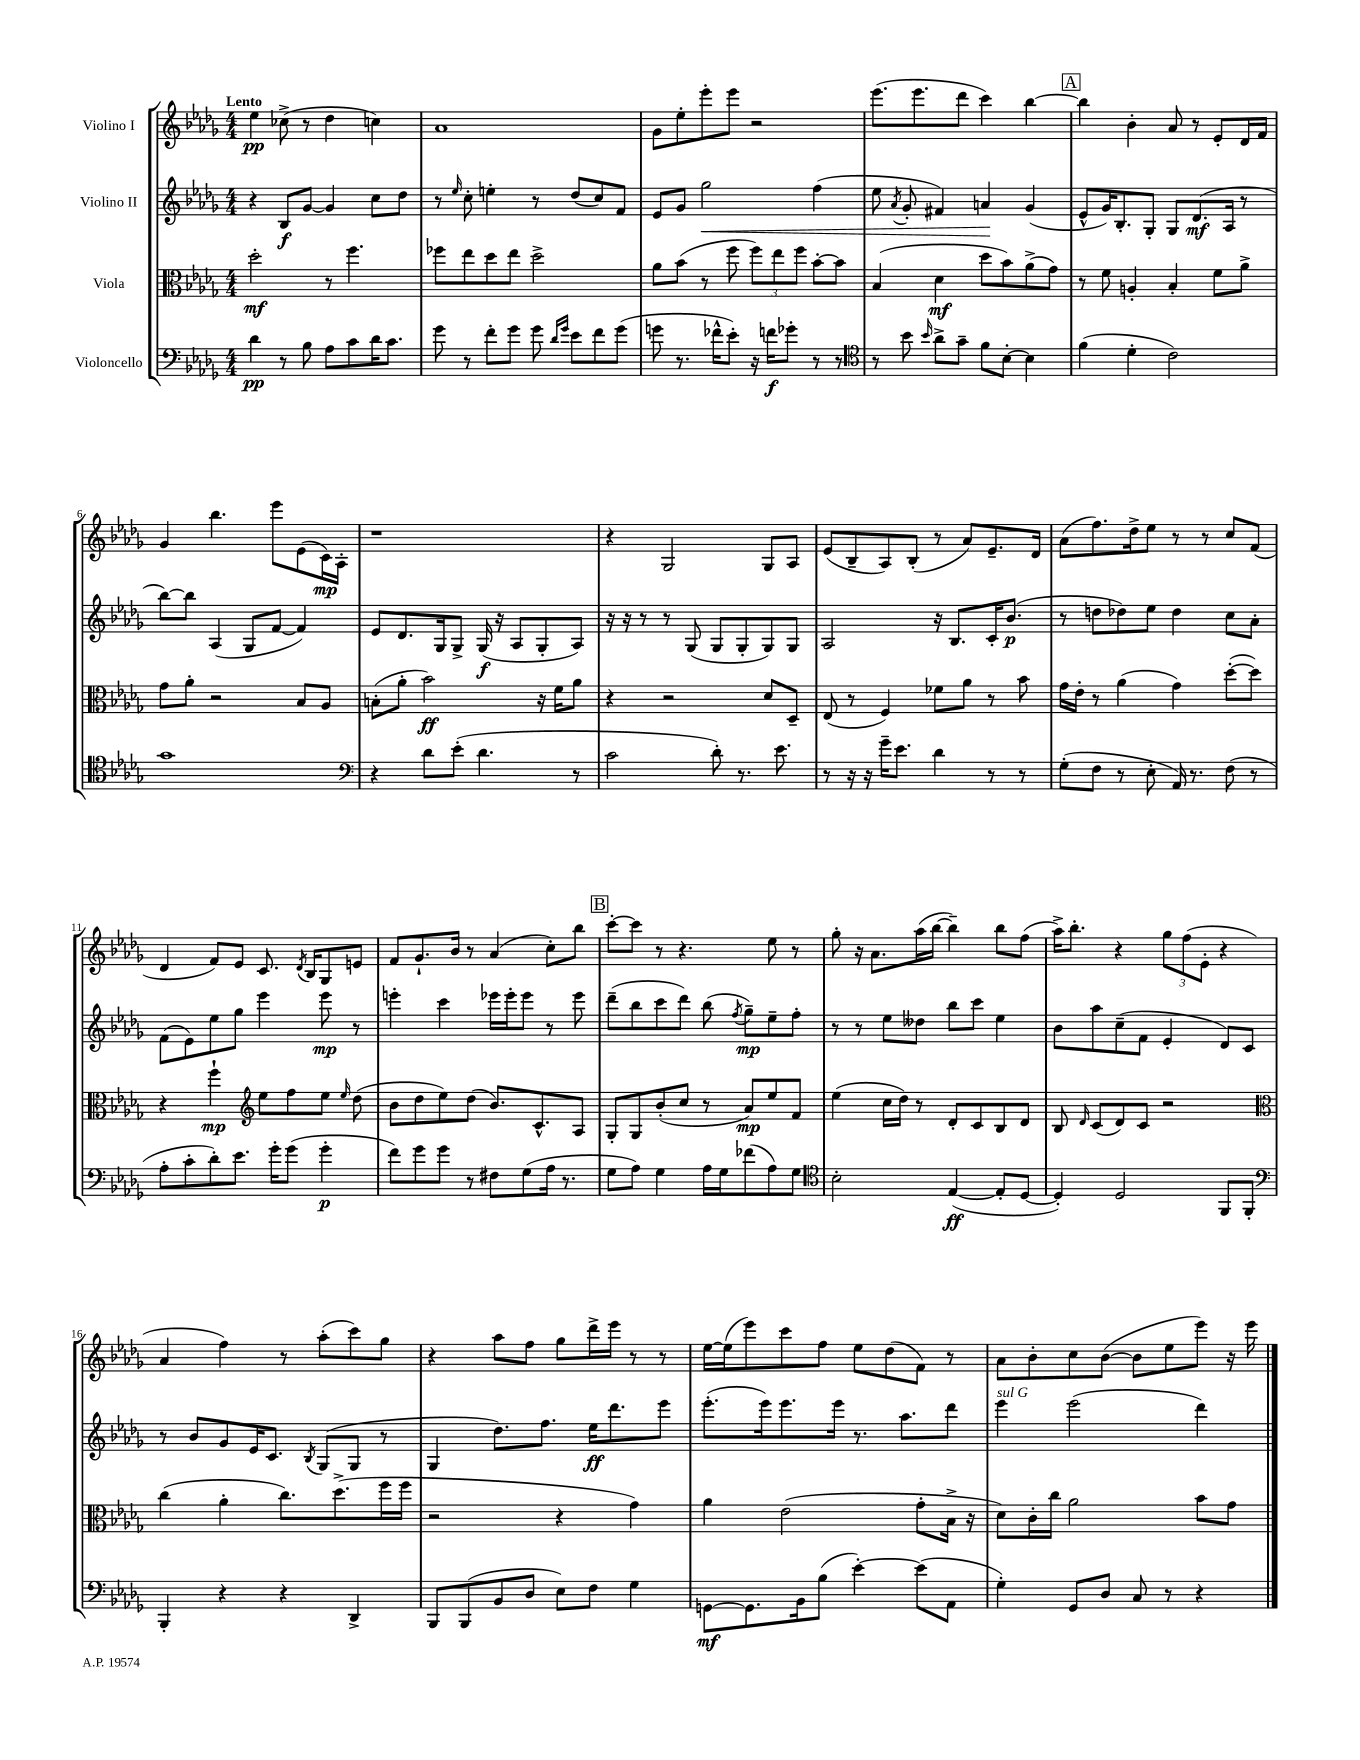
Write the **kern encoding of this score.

**kern	**kern	**kern	**kern
*staff4	*staff3	*staff2	*staff1
*clefF4	*clefC3	*clefG2	*clefG2
*k[b-e-a-d-g-]	*k[b-e-a-d-g-]	*k[b-e-a-d-g-]	*k[b-e-a-d-g-]
*M4/4	*M4/4	*M4/4	*M4/4
4d-\	2dd-'\	4r	4ee-\
8r	.	8B-/L	(8cc-^\
8B-\	.	[8g-/J	8r
8A-\L	8r	4g-/]	4dd-\
8c\	4.ff\	.	.
16d-\K	.	8cc\L	4cc\)
8.c\J	.	.	.
.	.	8dd-\J	.
=	=	=	=
8g-\	8ff-\L	8r	1a-
.	.	16qqee-/	.
8r	8ee-\	8cc'\	.
8f'\L	8dd-\	4ee'\	.
8g-\J	8ee-\J	.	.
8g-\	2dd-^\	8r	.
16qqd-/LL	.	.	.
16qqg-/JJ	.	.	.
8e-\L	.	(8dd-/L	.
8f\	.	8cc/)	.
(8g-\J	.	8f/J	.
=	=	=	=
8g\	8a-\L	8e-/L	8g-\L
8.r	(8b-\J	8g-/J	8ee-'\
.	8r	2gg-\	8eee-'\
16f-^^\LK	.	.	.
8e-'\J)	8ff\	.	8eee-\J
16r	12ff\L)	.	2r
16f\LK	.	.	.
.	12ee-\	.	.
8g-'\J	.	.	.
.	12ff\J	.	.
8r	[8b-'\L	(4ff\	.
8r	8b-\]J	.	.
=	=	=	=
*clefC4	*	*	*
8r	(4B-/	8ee-\	(8.eee-\L
.	.	8qa-/	.
8b-\	.	8g-'/	.
.	.	.	8.eee-\
16qqb-/	.	.	.
8a-^\L	4d-\	4f#/)	.
8g-~\J	.	.	8ddd-\J
8f\L	8dd-\L	4a/	4ccc\)
[8B-'\J	8b-\)	.	.
4B-\]	(8a-^\	(4g-/	[4bb-\
.	8g-\J)	.	.
=	=	=	=
(4f\	8r	8e-^^/L	4bb-\]
.	8f\	16g-/K)	.
.	.	8.B-'/	.
4d-'\	4A'/	.	4b-'\
.	.	8G-'/J	.
2c\)	4B-'/	8G-/L	8a-/
.	.	(8.d-/	8r
.	8f\L	.	8e-'/L
.	.	16A-/Jk	.
.	8a-^\J	8r	16d-/L
.	.	.	16f/JJ
=	=	=	=
1g-	8g-\L	[8bb-\L)	4g-/
.	8a-'\J	8bb-\]J	.
.	2r	(4A-/	4.bb-\
.	.	8G-/L	.
.	.	[8f/J	8eee-\L
.	8B-/L	4f/])	(8e-\
.	8A-/J	.	16c\L)
.	.	.	16A-'\JJ
=	=	=	=
*clefF4	*	*	*
4r	(8B'\L	8e-/L	1r
.	8a-'\J	8.d-/	.
8d-\L	2b-\)	.	.
.	.	16G-/k	.
(8e-'\J	.	8G-^/J	.
4.d-\	.	(16G-/	.
.	.	16r	.
.	.	8A-/L	.
.	16r	8G-'/	.
.	16f\LK	.	.
8r	8a-\J	8A-/J)	.
=	=	=	=
2c\	4r	16r	4r
.	.	16r	.
.	.	8r	.
.	2r	8r	2G-/
.	.	(8G-/	.
8d-'\)	.	8G-/L	.
8.r	.	8G-'/	.
.	8d-/L	8G-/)	8G-/L
8.e-\	.	.	.
.	8D-~/J	8G-/J	8A-/J
=	=	=	=
8r	(8E-/	2A-/	(8e-/L
16r	8r	.	8B-~/
16r	.	.	.
16g-~\LK	4F/)	.	8A-/)
8.e-\J	.	.	.
.	.	.	(8B-'/J
4d-\	8f-\L	16r	8r
.	.	8.B-/L	.
.	8a-\J	.	8a-/L)
8r	8r	16c'/K	8.e-~/
.	.	(8.b-/J	.
8r	8b-\	.	.
.	.	.	16d-/Jk
=	=	=	=
(8G-'\L	16g-\LL	8r	(8a-\L
.	16e-'\JJ	.	.
8F\J	8r	8dd\L	8.ff\)
8r	(4a-\	8dd-\)	.
.	.	.	16dd-^\k
8E-'\	.	8ee-\J	8ee-\J
16AA-/)	4g-\)	4dd-\	8r
8.r	.	.	.
.	.	.	8r
(8F\	([8dd-'\L	8cc\L	8cc/L
8r	8dd-\]J)	8a-'\J	(8f/J
=	=	=	=
8A-'\L	4r	(8f\L	4d-/
8c'\	.	8e-\)	.
8d-'\)	4ff`\	8ee-\	8f/L)
8.e-\J	.	8gg-\J	8e-/J
*	*clefG2	*	*
.	8ee-\L	4eee-\	8.c/
16g-'\LK	.	.	.
(8g-\J	8ff\	.	.
.	.	.	8qd-/
.	.	.	16B-/LK
4g-'\	8ee-\J	8eee-\	8G-/
.	16qqee-/	.	.
.	(8dd-\	8r	8e/J
=	=	=	=
8f\L)	8b-\L	4eee'\	8f/L
8g-\	8dd-\	.	8.g-`/
8g-\J	8ee-\)	4ccc\	.
.	.	.	16b-/Jk
8r	(8dd-\J	.	8r
8F#\L	8.b-/L)	16eee-\LL	(4a-/
.	.	16eee-'\J	.
(8G-\	.	8eee-\J	.
.	8.c^^/	.	.
16A-\Jk	.	8r	8cc'\L)
8.r	.	.	.
.	8A-/J	8eee-\	8bb-\J
=	=	=	=
8G-\L	8G-'/L	(8ddd-~\L	[8ccc'\L
8A-\J)	8G-/	8bb-\	8ccc\]J
4G-\	(8b-'/	8ccc\	8r
.	8cc/J	8ddd-\J)	4.r
16A-\LL	8r	(8bb-\	.
16G-\J	.	.	.
.	.	8qff/	.
(8f-\	8a-/L)	8gg-~\L)	.
8A-\)	8ee-/	8ee-~\	8ee-\
8G-\J	8f/J	8ff'\J	8r
=	=	=	=
*clefC4	*	*	*
2B-'\	(4ee-\	8r	8gg-'\
.	.	8r	16r
.	.	.	8.a-\L
.	16cc\LL	8ee-\L	.
.	16dd-\JJ)	.	.
.	8r	8dd--\J	(16aa-\L
.	.	.	[16bb-\JJ
([4E-/	8d-'/L	8bb-\L	4bb-~\])
.	8c/	8ccc\J	.
8E-'/]L	8B-/	4ee-\	8bb-\L
[8D-/J	8d-/J	.	(8ff\J
=	=	=	=
4D-'/])	8B-/	8b-\L	16aa-^\LK)
.	.	.	8.bb-'\J
.	16qqd-/	.	.
.	(8c/L	8aa-\	.
2D-/	8d-/)	(8cc~\	4r
.	8c/J	8f\J	.
.	2r	4e-'/	12gg-\L
.	.	.	(12ff\
.	.	.	12e-'\J
8FF/L	.	8d-/L)	4r
8FF'/J	.	8c/J	.
=	=	=	=
*clefF4	*clefC3	*	*
4BBB-'/	(4cc\	8r	4a-/
.	.	8b-/L	.
4r	4a-'\	8g-/	4ff\)
.	.	16e-/K	.
.	.	8.c/J	.
4r	8.cc\L)	.	8r
.	.	8qB-/	.
.	.	(8G-/L	(8aa-'\L
.	(8.dd-^\	.	.
4DD-^/	.	8G-/J	8ccc\)
.	16ff\L	8r	8gg-\J
.	16ff\JJ	.	.
=	=	=	=
8BBB-/L	2r	4G-/	4r
(8BBB-/	.	.	.
8BB-/	.	8.dd-\L)	8aa-\L
8D-/J	.	.	8ff\J
.	.	8.ff\J	.
8E-\L)	4r	.	8gg-\L
8F\J	.	16ee-\LK	16ddd-^\L
.	.	8.ddd-\	16eee-\JJ
4G-\	4g-\)	.	8r
.	.	8eee-\J	8r
=	=	=	=
[8GG\L	4a-\	(8.eee-'\L	[16ee-\LL
.	.	.	(16ee-\]J
8.GG\]	.	.	8eee-\)
.	.	16eee-\k)	.
.	(2e-\	8.eee-\	8ccc\
16BB-\k	.	.	.
(8B-\J	.	.	8ff\J
.	.	16eee-\Jk	.
[4e-'\)	.	8.r	8ee-\L
.	.	.	(8dd-\
.	.	8.aa-\L	.
(8e-\]L	8g-'\L	.	8f\J)
8AA-\J	16B-^\Jk	8ddd-\J	8r
.	16r	.	.
=	=	=	=
4G-'\)	8d-\L)	4eee-\	8a-\L
.	16c'\L	.	8b-'\
.	16cc\JJ	.	.
8GG-/L	2a-\	(2eee-\	8cc\
8D-/J	.	.	([8b-\J
8C/	.	.	8b-\]L
8r	.	.	8ee-\
4r	8b-\L	4ddd-\)	8eee-\J)
.	8g-\J	.	16r
.	.	.	16eee-\
==	==	==	==
*-	*-	*-	*-
